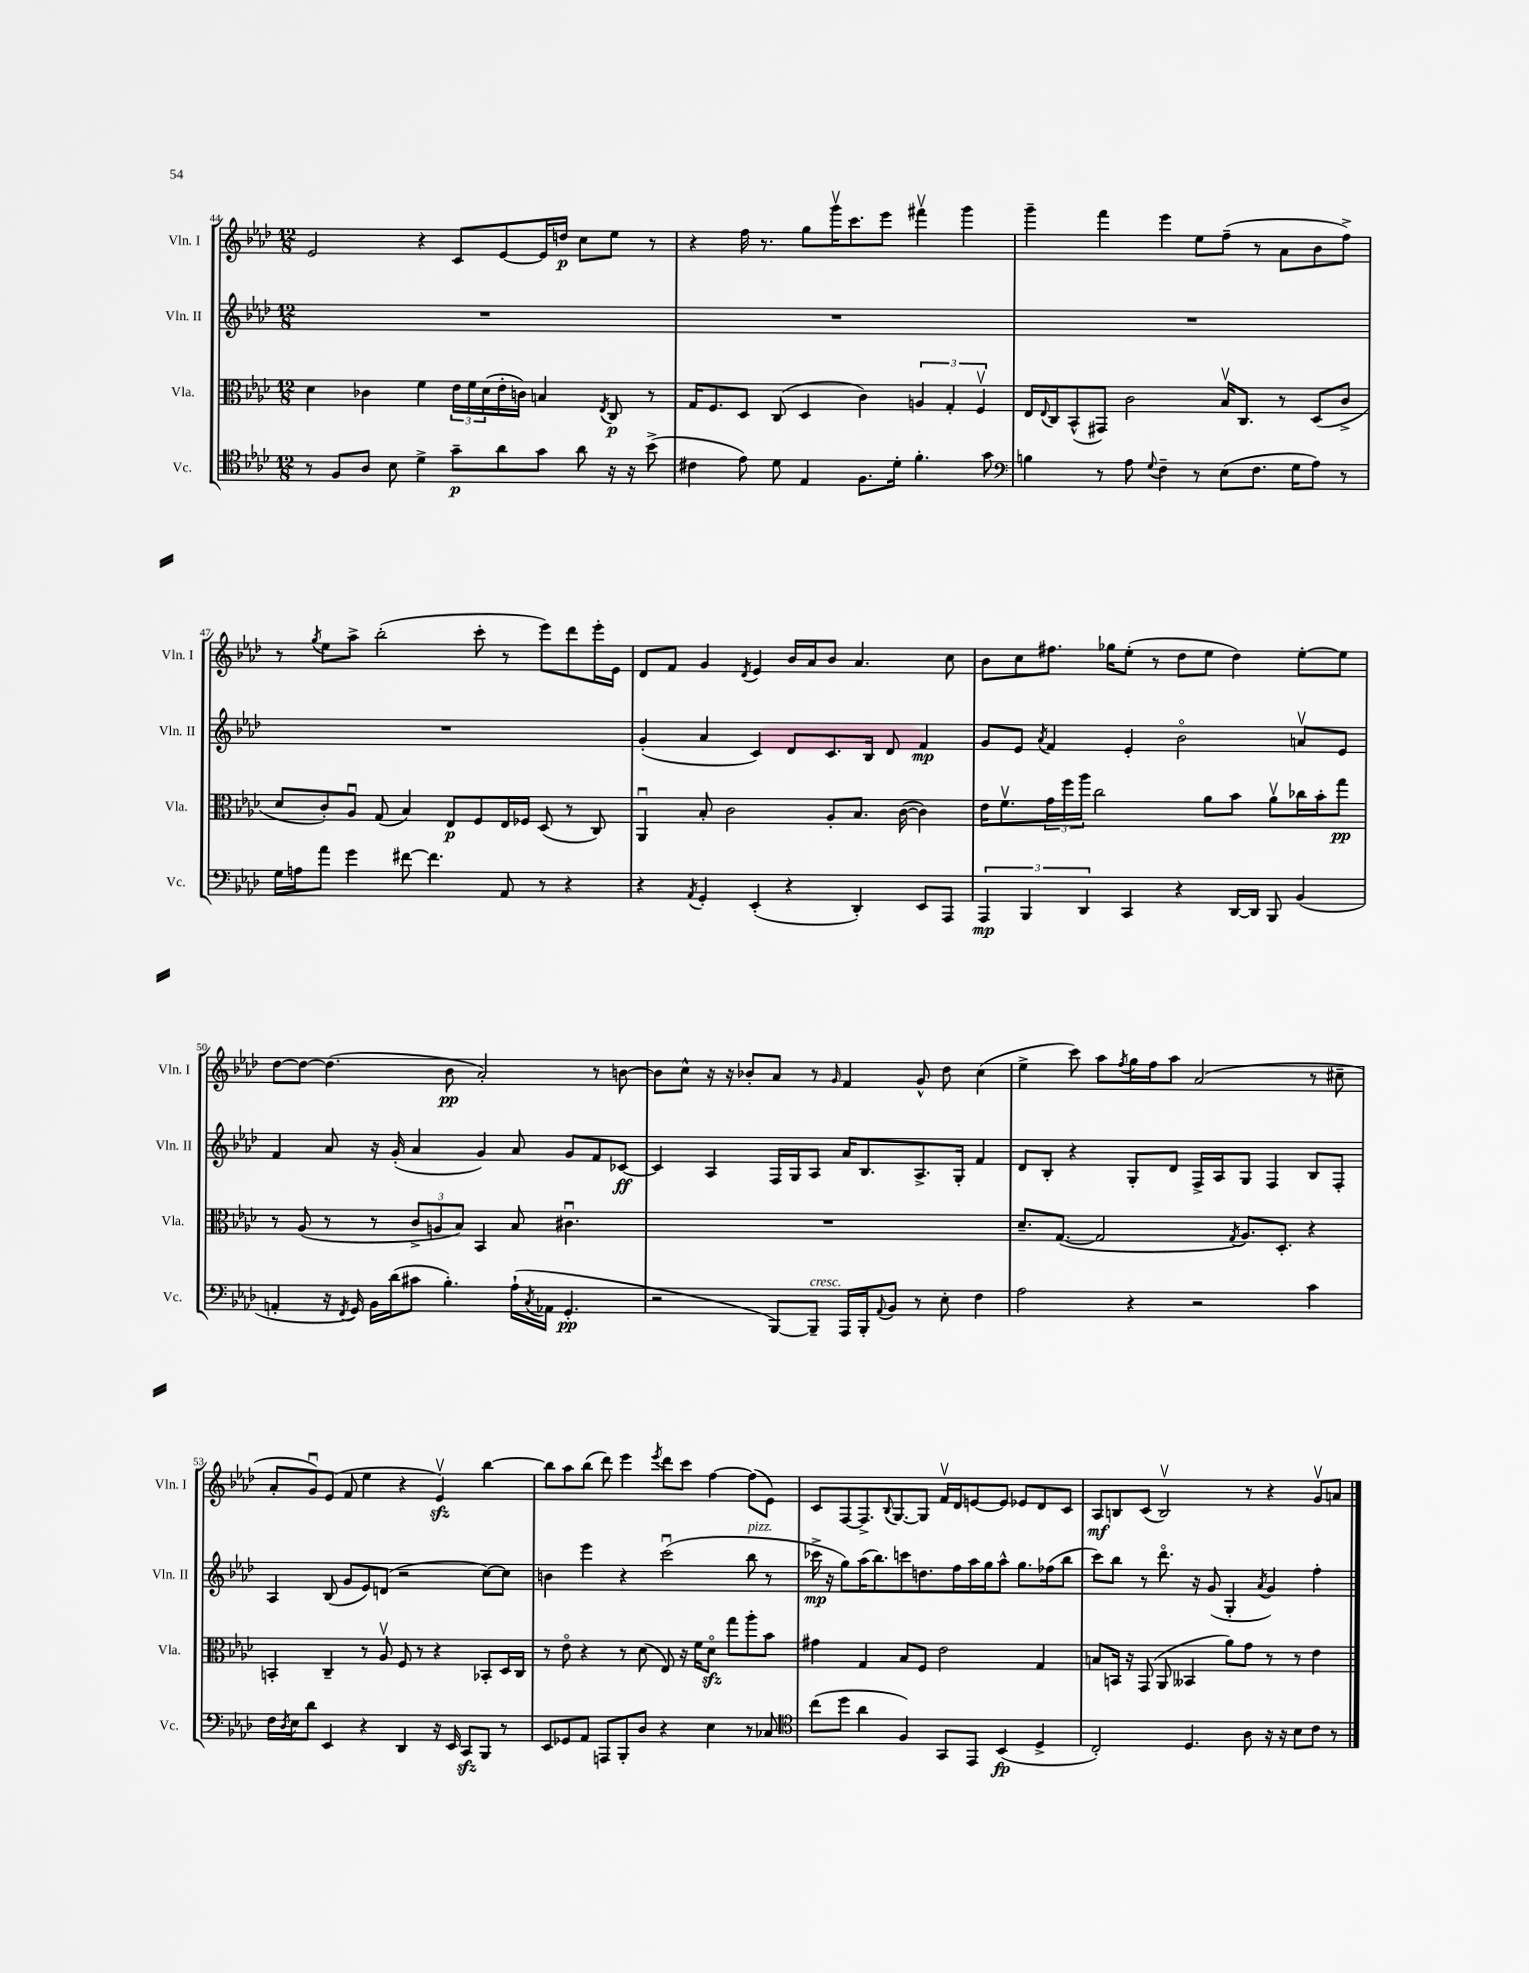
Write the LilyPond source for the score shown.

<<
\new StaffGroup <<
\new Staff = "s0" \with { instrumentName = "Vln. I" shortInstrumentName = "Vln. I" } {
    \clef treble \key aes \major \numericTimeSignature \time 12/8
    ees'2 r4 c'8 ees'8~ ees'16 d''16\p c''8 ees''8 r8 |
    r4 f''16 r8. g''8 g'''16\upbow c'''8. ees'''8 fis'''4\upbow g'''4 |
    g'''4-- f'''4 ees'''4 ees''8 f''8--( r8 aes'8 bes'8 f''8->) |
    r8 \acciaccatura { g''8 } ees''8 aes''8-> bes''2-.( c'''8-. r8 ees'''8) des'''8 ees'''16-. ees'16 |
    des'8 f'8 g'4 \acciaccatura { des'8 } ees'4 bes'16 aes'16 bes'8 aes'4. c''8 |
    bes'8 c''8 fis''8. ges''16 ees''8-.( r8 des''8 ees''8 des''4) ees''8~-. ees''8 |
    des''8~ des''8~ des''4.( bes'8\pp aes'2-.) r8 b'8~ |
    b'8 c''8-^ r16 r16 bes'8-. aes'8 r8 \grace { g'16 } f'4 g'8-^ des''8 c''4( |
    ees''4-> c'''8) aes''8 \acciaccatura { f''8 } g''16 f''16 aes''8 aes'2( r8 cis''8-- |
    aes'8-. g'8\downbow) ees'8( f'8 ees''4 r4 ees'4\upbow\sfz) bes''4~ |
    bes''8 aes''8 bes''8( des'''8) ees'''4 \acciaccatura { ees'''8 } des'''8 c'''8 f''4~ f''8( ees'8) |
    c'8 f8~ f8.-> \appoggiatura { bes8 } g8.~ g8 f'16\upbow des'16 e'8~ e'8 ees'8 des'8 c'8 |
    aes8\mf b8 c'8( b2\upbow) r8 r4 g'8\upbow a'8 \bar "|." |
}
\new Staff = "s1" \with { instrumentName = "Vln. II" shortInstrumentName = "Vln. II" } {
    \clef treble \key aes \major \numericTimeSignature \time 12/8
    R1. |
    R1. |
    R1. |
    R1. |
    g'4-.( aes'4 c'4) des'8 c'8. bes16 des'8 f'4\mp |
    g'8 ees'8 \acciaccatura { aes'8 } f'4 ees'4-. bes'2\flageolet a'8\upbow ees'8 |
    f'4 aes'8 r16 g'16-.( aes'4 g'4) aes'8 g'8 f'8 ces'8~\ff |
    ces'4 aes4 f16 g16 aes8 aes'16 bes8. aes8.-> g16-. f'4 |
    des'8 bes8-. r4 g8-. des'8 f16-> aes16 g8 f4 bes8 f8-. |
    aes4 bes8( g'8 ees'8) d'8( r2 c''8~) c''8 |
    b'4 ees'''4 r4 c'''2\downbow( bes''8^\markup { \italic "pizz." } r8 |
    ces'''16->\mp r16 g''8) aes''16( bes''8.) c'''8 d''8. f''16 aes''16 g''16 aes''8-^ g''8. fes''16( bes''8 |
    c'''8) bes''8 r8 des'''8.\flageolet r16 g'8( g4-. \acciaccatura { aes'8 } g'4) f''4-. \bar "|." |
}
\new Staff = "s2" \with { instrumentName = "Vla." shortInstrumentName = "Vla." } {
    \clef alto \key aes \major \numericTimeSignature \time 12/8
    des'4 ces'4 f'4 \tuplet 3/2 { ees'16 f'16 des'16( } ees'16-. c'16) b4 \acciaccatura { ees8 } c8\p r8 |
    g16 f8. des8 c8( des4 c'4) \tuplet 3/2 { a4 g4-. f4\upbow } |
    ees16 \appoggiatura { ees8 } c16 bes,8-^( gis,8) c'2 bes16\upbow c8. r8 des8( c'8-> |
    des'8 c'8-.) aes8\downbow g8( bes4) ees8\p f8 ees16 fes16 des8( r8 c8) |
    aes,4\downbow bes8-. c'2 aes8-. bes8. c'16~( c'4) |
    ees'16 f'8.\upbow \tuplet 3/2 { g'16 f''16 aes''16 } c''2 aes'8 bes'8 aes'8\upbow ces''16 bes'16-. g''8\pp |
    r8 aes8( r8 r8 \tuplet 3/2 { c'8-> a8 bes8) } bes,4 bes8 cis'4.\downbow |
    R1. |
    des'8.-- g8.~( g2 \acciaccatura { g8 } aes8.) des8.-. r4 |
    b,4-. c4-- r8 aes8\upbow f8 r8 r4 bes,8-. des16 c16 |
    r8 ees'8\flageolet r4 r8 des'8( ees8) r16 f'16 des'8\flageolet\sfz g''8 aes''8-. bes'8 |
    gis'4 g4 bes8 f8 ees'2 g4 |
    b8 b,16 r16 g,8( aes,8 beses,4 aes'8) g'8 r8 r8 ees'4 \bar "|." |
}
\new Staff = "s3" \with { instrumentName = "Vc." shortInstrumentName = "Vc." } {
    \clef tenor \key aes \major \numericTimeSignature \time 12/8
    r8 f8 aes8 bes8 des'4-> g'8--\p aes'8 g'8 aes'8 r16 r16 bes'8->( |
    cis'4 ees'8) des'8 ees4 f8. des'16-. f'4.-. g'8 |
    \clef bass b4 r8 aes8 \appoggiatura { g8 } f4-- r8 ees8( f8. g16 aes8) r8 |
    g16 a16 aes'8 g'4 fis'8~ fis'4. aes,8 r8 r4 |
    r4 \acciaccatura { aes,8 } g,4-. ees,4-.( r4 des,4-.) ees,8 aes,,8 |
    \tuplet 3/2 { aes,,4\mp bes,,4 des,4 } c,4 r4 des,16~ des,16 bes,,8 bes,4( |
    a,4-. r16 \acciaccatura { f,8 } g,16) bes,16 des'16( cis'8 bes4.-.) aes16-!( \acciaccatura { c8 } aes,16 g,4.-.\pp |
    r2 bes,,8~) bes,,8--^\markup { \italic "cresc." } aes,,16 bes,,16-. \appoggiatura { aes,8 } bes,8 r8 ees8-. f4 |
    aes2 r4 r2 c'4 |
    f16 \acciaccatura { des8 } ees16 des'8 ees,4 r4 des,4 r16 ees,16 c,8\sfz bes,,8 r8 |
    ees,8 ges,8 aes,8 a,,8 bes,,8-. des8 r4 ees4 r8 ces8 |
    \clef tenor c''8( des''8 aes'4 f4) g,8 ees,8 bes,4\fp( des4-> |
    c2-.) des4. aes8 r16 r16 bes8 c'8 r8 \bar "|." |
}
>>
>>
\layout { \context { \Score currentBarNumber = #44 } }
